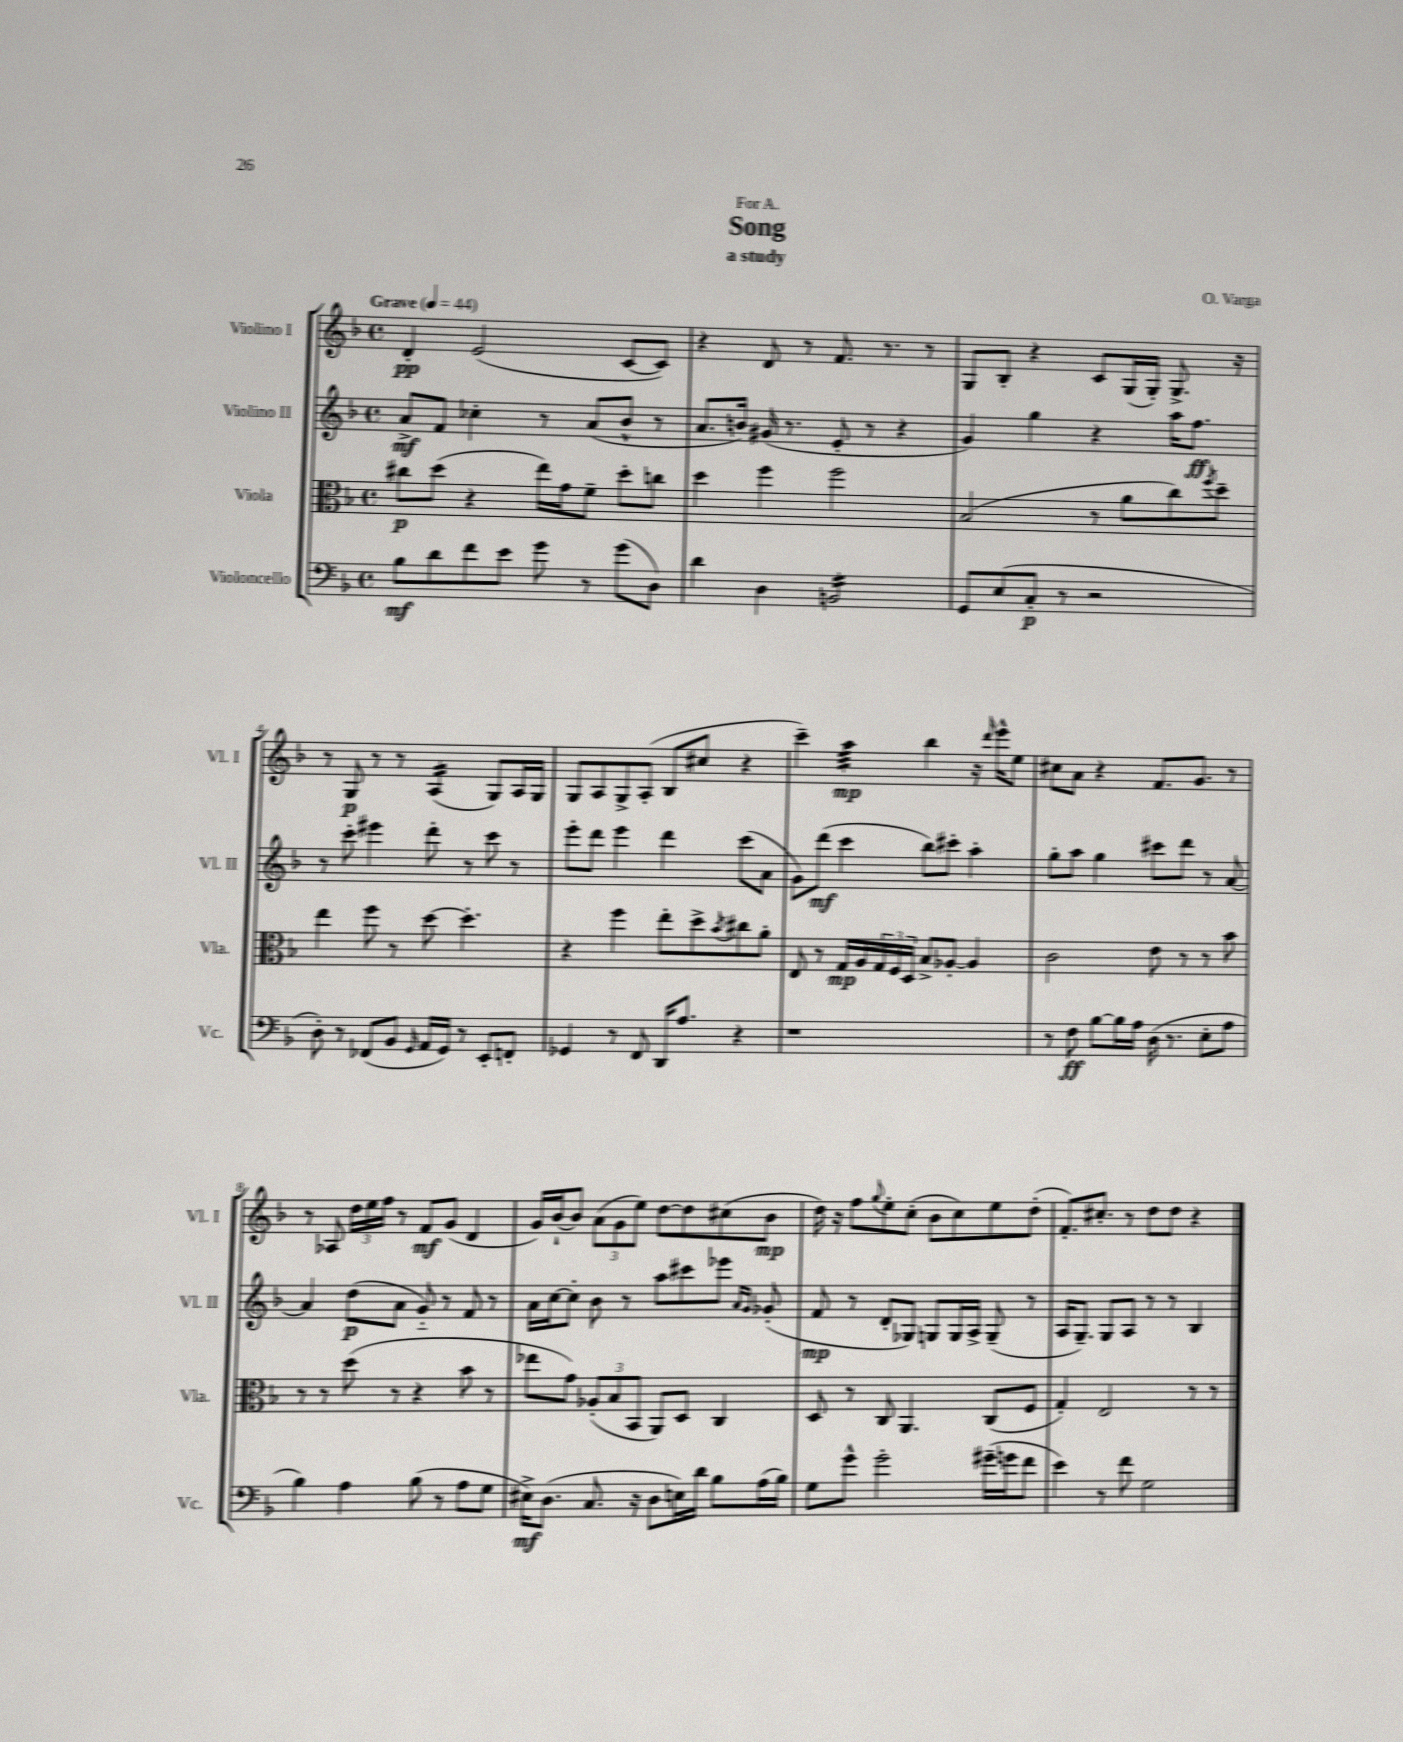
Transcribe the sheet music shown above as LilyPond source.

\header { title = "Song" composer = "O. Varga" subtitle = "a study" dedication = "For A." }
<<
\new StaffGroup <<
\new Staff = "s0" \with { instrumentName = "Violino I" shortInstrumentName = "Vl. I" } {
    \clef treble \key f \major \defaultTimeSignature \time 4/4 \tempo "Grave" 4 = 44
    d'4-.\pp e'2( c'8~ c'8) |
    r4 d'8 r8 f'8. r8. r8 |
    g8 bes8-. r4 c'8 g16( g16-.) g8.-> r16 |
    r8 g8\p r8 r8 a4:16( g8) a16 g16 |
    g8 a8 g8-> a8-.( bes8 cis''8 r4 |
    c'''4--) a''4:32\mp bes''4 r16 \grace { d'''16 } e'''16-^ e''8 |
    cis''8 a'8 r4 f'8. g'8. r8 |
    r8 aes8 \tuplet 3/2 { d''16 e''16 f''16 } r8 f'8\mf g'8( d'4 |
    g'16) bes'16~-! bes'8 \tuplet 3/2 { a'8( g'8 e''8) } d''8~ d''8 cis''8( bes'8\mp |
    d''16) r16 f''8 \appoggiatura { g''8 } e''8-. c''8-.( bes'8 c''8) e''8 d''8-.( |
    f'8.-.) cis''8.-. r8 d''8 d''8 r4 \bar "|." |
}
\new Staff = "s1" \with { instrumentName = "Violino II" shortInstrumentName = "Vl. II" } {
    \clef treble \key f \major \defaultTimeSignature \time 4/4
    a'8->\mf f'8 ces''4-. r8 a'8( bes'8-^ r8 |
    a'8. b'16) gis'16( r8. e'8-. r8 r4 |
    g'4) g''4 r4 a''16 f''8.\ff |
    r8 c'''8-. eis'''4 d'''8-. r8 c'''8 r8 |
    e'''8-. d'''8 e'''4 d'''4 c'''8( a'8 |
    g'8) d'''8\mf( c'''4 bes''8) cis'''8-. a''4-. |
    g''8-. a''8 g''4 cis'''8 d'''8 r8 a'8~ |
    a'4 d''8\p( a'8 g'8-_) r8 f'8 r8 |
    a'16 c''16~ c''8-. bes'8 r8 a''8 cis'''8 ees'''8 \grace { a'16 g'16 } ges'8-.( |
    f'8\mp r8 d'8-. ges8) g8 g16 a16-> g8--( r8 |
    a16 g8.--) g8 a8 r8 r8 bes4 \bar "|." |
}
\new Staff = "s2" \with { instrumentName = "Viola" shortInstrumentName = "Vla." } {
    \clef alto \key f \major \defaultTimeSignature \time 4/4
    cis''8\p d''8( r4 e''16) g'16 f'8-- d''8-. c''8 |
    d''4 f''4 f''2 |
    bes2( r8 a'8 c''8) \acciaccatura { f''8 } d''8-- |
    e''4 f''8 r8 d''8~ d''4.-. |
    r4 f''4 e''8-. d''8-> \acciaccatura { bes'8 } cis''8 a'8-. |
    e8 r8 g16\mp a16 \tuplet 3/2 { g16 f16 d16 } bes8-> aes8~-. aes4 |
    c'2 e'8 r8 r8 bes'8 |
    r8 r8 d''8( r8 r4 bes'8 r8 |
    ees''8 g'8) \tuplet 3/2 { aes8-.( bes8 bes,8 } a,8) d8 c4 |
    d8 r8 c8 a,4. c8( f8 |
    g4-.) e2 r8 r8 \bar "|." |
}
\new Staff = "s3" \with { instrumentName = "Violoncello" shortInstrumentName = "Vc." } {
    \clef bass \key f \major \defaultTimeSignature \time 4/4
    bes8\mf d'8 f'8 e'8 g'8 r8 g'8( d8) |
    d'4 d4 b,2:16 |
    g,8 e8( c8-.\p r8 r2 |
    d8-.) r8 fes,8( bes,8 \grace { g,16 } a,16 g,16) r8 e,8-. f,8-. |
    ges,4 r8 f,8 d,16 a8. r4 |
    r1 |
    r8 f8\ff bes8~ bes16 a16 d16( r8. e8-. a8 |
    bes4) a4 bes8( r8 a8 g8 |
    eis16->\mf) d8.( c8. r16 d8 e16) d'16 bes8 a16( bes16) |
    g8 g'8-^ g'2-. gis'16--( g'16 f'8 |
    e'4) r8 f'8 g2 \bar "|." |
}
>>
>>
